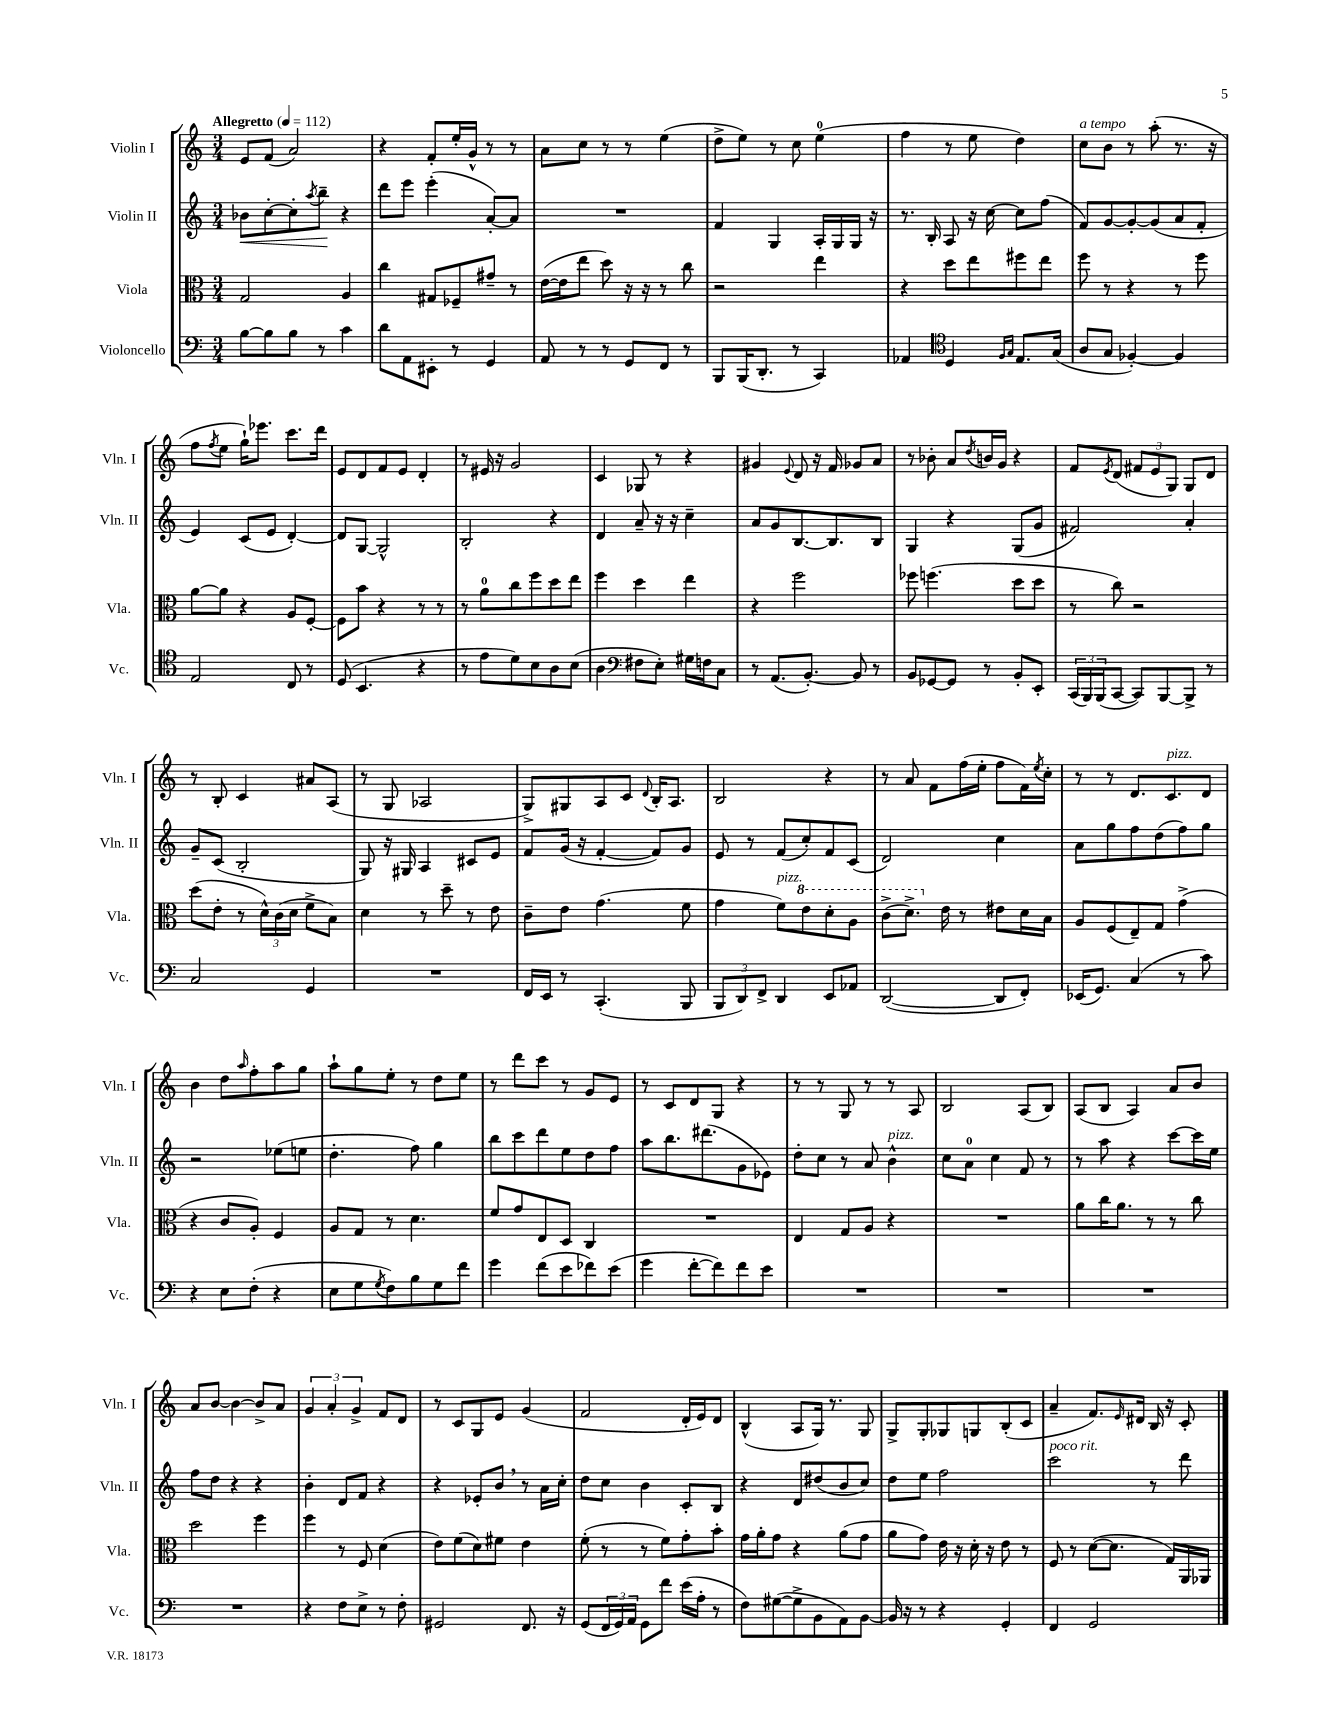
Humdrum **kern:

**kern	**kern	**kern	**kern
*staff4	*staff3	*staff2	*staff1
*clefF4	*clefC3	*clefG2	*clefG2
*k[]	*k[]	*k[]	*k[]
*M3/4	*M3/4	*M3/4	*M3/4
*MM112	*MM112	*MM112	*MM112
[8B	2G	8b-	8e
8B]	.	[8cc'	(8f
8B	.	8cc']	2a)
.	.	8qaa	.
8r	.	8bb~	.
4c	4A	4r	.
=	=	=	=
8d	4cc	8ddd	4r
8AA	.	8eee	.
8EE#'	8G#	(4eee'	8f'
8r	8F-~	.	16ee'
.	.	.	16g^^
4GG	8g#~	[8a')	8r
.	8r	8a]	8r
=	=	=	=
8AA	([16e	2.r	8a
.	16e]	.	.
8r	8ee	.	8cc
8r	8dd)	.	8r
8GG	16r	.	8r
.	16r	.	.
8FF	8r	.	(4ee
8r	8cc	.	.
=	=	=	=
8BBB	2r	4f	8dd^
(16BBB	.	.	8ee)
8.DD'	.	.	.
.	.	4G	8r
8r	.	.	8cc
4CC)	4ee	16A'	(4ee
.	.	16G	.
.	.	16G	.
.	.	16r	.
=	=	=	=
4AA-	4r	8.r	4ff
.	.	16B'	.
*clefC4	*	*	*
4D	8dd	8A	8r
.	8ee	16r	8ee
.	.	[16cc	.
16qqF	.	.	.
16qqG	.	.	.
8.E	8ff#	8cc]	4dd)
.	8ee	(8ff	.
(16G	.	.	.
=	=	=	=
8A	8ff	8f)	8cc
8G	8r	[8g	8b
[4F-')	4r	8g'_	8r
.	.	(8g]	(8aa'
4F-]	8r	8a	8.r
.	8ff	8f'	.
.	.	.	16r
=	=	=	=
2E	[8a	4e)	8ff
.	.	.	8qff
.	8a]	.	8ee
.	4r	(8c	16gg`)
.	.	.	8.eee-
.	.	8e	.
8C	8A	[4d')	8.ccc
8r	[8F'	.	.
.	.	.	16ddd
=	=	=	=
(8D	8F]	8d]	8e
4.BB	8b	[8G	8d
.	4r	2G^^]	8f
.	.	.	8e
4r	8r	.	4d'
.	8r	.	.
=	=	=	=
8r	8r	2B'	8r
8e	8a	.	16e#
.	.	.	16r
8d)	8cc	.	2g
8B	8ff	.	.
8A	8dd	4r	.
(8B	8ee	.	.
=	=	=	=
4A	4ff	4d	4c
*clefF4	*	*	*
8F#	4dd	8a~	8G-
8E')	.	16r	8r
.	.	16r	.
16G#	4ee	4cc~	4r
16F	.	.	.
8C	.	.	.
=	=	=	=
8r	4r	8a	4g#
(8.AA	.	8g	.
.	.	.	8qqe
.	2ff	[8.B	8d
[8.BB')	.	.	.
.	.	.	16r
.	.	8.B]	16f
8BB]	.	.	8g-
8r	.	8B	8a
=	=	=	=
8BB	8ff-	4G	8r
[8GG-	(4.ff	.	8b-'
8GG-]	.	4r	8a
.	.	.	8qdd
8r	.	.	16b
.	.	.	16g
8BB'	8dd	(8G	4r
8EE'	8dd	8g	.
=	=	=	=
(24CC	8r	2f#)	8f
24BBB)	.	.	.
(24BBB	.	.	.
.	.	.	8qe
[8CC	8cc)	.	(8d
8CC])	2r	.	12f#
.	.	.	12e
[8BBB	.	.	.
.	.	.	12G)
8BBB^]	.	4a'	8G
8r	.	.	8d
=	=	=	=
2C	(8dd	8g~	8r
.	8e'	(8c	8B'
.	8r	2B'	4c
.	24d^^)	.	.
.	(24c	.	.
.	24d	.	.
4GG	8f^	.	8a#
.	8B)	.	(8A
=	=	=	=
2.r	4d	8G)	8r
.	.	16r	8G
.	.	16G#	.
.	8r	4A	2A-
.	8dd~	.	.
.	8r	8c#	.
.	8e	8e	.
=	=	=	=
16FF	8c~	8f	8G^)
16EE	.	.	.
8r	8e	(16g	8G#
.	.	16r	.
(4.CC'	(4.g	[4f'	8A
.	.	.	8c
.	.	.	8qqd
.	.	8f])	16B'
.	.	.	8.A
8BBB	8f	8g	.
=	=	=	=
12BBB	4g	8e	2B
12DD)	.	.	.
.	.	8r	.
12FF^	.	.	.
4DD	8f)	(8f	.
.	8ee	8cc')	.
8EE	8dd'	8f	4r
8AA-	8a	(8c	.
=	=	=	=
([2DD	(8cc^	2d)	8r
.	8.dd^)	.	8a
.	.	.	8f
.	16e	.	.
.	8r	.	(16ff
.	.	.	16ee'
8DD]	8e#	4cc	8ff
8FF')	16d	.	16f)
.	.	.	8qee
.	16B	.	16cc'
=	=	=	=
(16EE-	8A	8a	8r
8.GG)	.	.	.
.	(8F	8gg	8r
(4C	8E~)	8ff	8.d
.	8G	(8dd	.
.	.	.	8.c
8r	(4g^	8ff)	.
8c)	.	8gg	8d
=	=	=	=
4r	4r	2r	4b
8E	8c	.	8dd
.	.	.	16qqaa
(8F'	8A')	.	8ff'
4r	4F	(8ee-	8aa
.	.	8ee	8gg
=	=	=	=
8E	8A	4.dd'	8aa`
8G	8G	.	8gg
8qG	.	.	.
8F)	8r	.	8ee'
8B	4.d	8ff)	8r
8G	.	4gg	8dd
8f	.	.	8ee
=	=	=	=
4g	8f	8bb	8r
.	8g	8ccc	8ddd
(8f	8E	8ddd	8ccc
8e	8D	8ee	8r
8f-)	4C	8dd	8g
(8e	.	8ff	8e
=	=	=	=
4g	2.r	8aa	8r
.	.	8.bb	8c
[8f'	.	.	8d
.	.	(8.ddd#	.
8f])	.	.	8G
8f	.	8g	4r
8e	.	8e-)	.
=	=	=	=
2.r	4E	8dd'	8r
.	.	8cc	8r
.	8G	8r	8G
.	8A	8a	8r
.	4r	4b^^	8r
.	.	.	8A
=	=	=	=
2.r	2.r	8cc	2B
.	.	8a	.
.	.	4cc	.
.	.	8f	(8A
.	.	8r	8B)
=	=	=	=
2.r	8a	8r	(8A
.	16cc	8aa	8B
.	8.a	.	.
.	.	4r	4A)
.	8r	.	.
.	8r	[8ccc	8a
.	8cc	16ccc]	8b
.	.	16ee	.
=	=	=	=
2.r	2dd	8ff	8a
.	.	8dd	[8b
.	.	4r	4b_
.	4ff	4r	8b^]
.	.	.	8a
=	=	=	=
4r	4ff	4b'	6g
.	.	.	6a'
8F	8r	8d	.
.	.	.	6g^
8E^	8F	8f	.
8r	(4d	4r	8f
8F'	.	.	8d
=	=	=	=
2GG#	8e)	4r	8r
.	(8f	.	8c
.	8d)	8e-'	8G
.	8f#	8b	8e
8.FF	4e	8r	(4g
.	.	16a	.
16r	.	16cc'	.
=	=	=	=
(8GG	(8f'	8dd	2f
24FF	8r	8cc	.
24GG)	.	.	.
24AA	.	.	.
8GG	8r	4b	.
8f	8f)	.	.
(16e	8g'	8c'	16d'
16A'	.	.	16e)
8r	8b'	8B	8d
=	=	=	=
8F)	16g	4r	(4B^^
.	16a'	.	.
([8G#	8g	.	.
8G#^]	4r	8d	8A
8BB	.	(8dd#	16G)
.	.	.	8.r
8AA)	(8a	8b	.
[8BB	8g	8cc)	8G
=	=	=	=
16BB]	8a	8dd	8G^
16r	.	.	.
8r	8g)	8ee	8G'
4r	16e	2ff	8G-
.	16r	.	.
.	16d'	.	8G
.	16r	.	.
4GG'	8e	.	(8B'
.	8r	.	8c
=	=	=	=
4FF	8F	2ccc	4a~
.	8r	.	.
2GG	([8d	.	8.f)
.	8.d]	.	.
.	.	.	16qqe
.	.	.	16d#
.	.	8r	16B
.	16G)	.	16r
.	16AA	8ddd	8c'
.	16AA-	.	.
==	==	==	==
*-	*-	*-	*-
